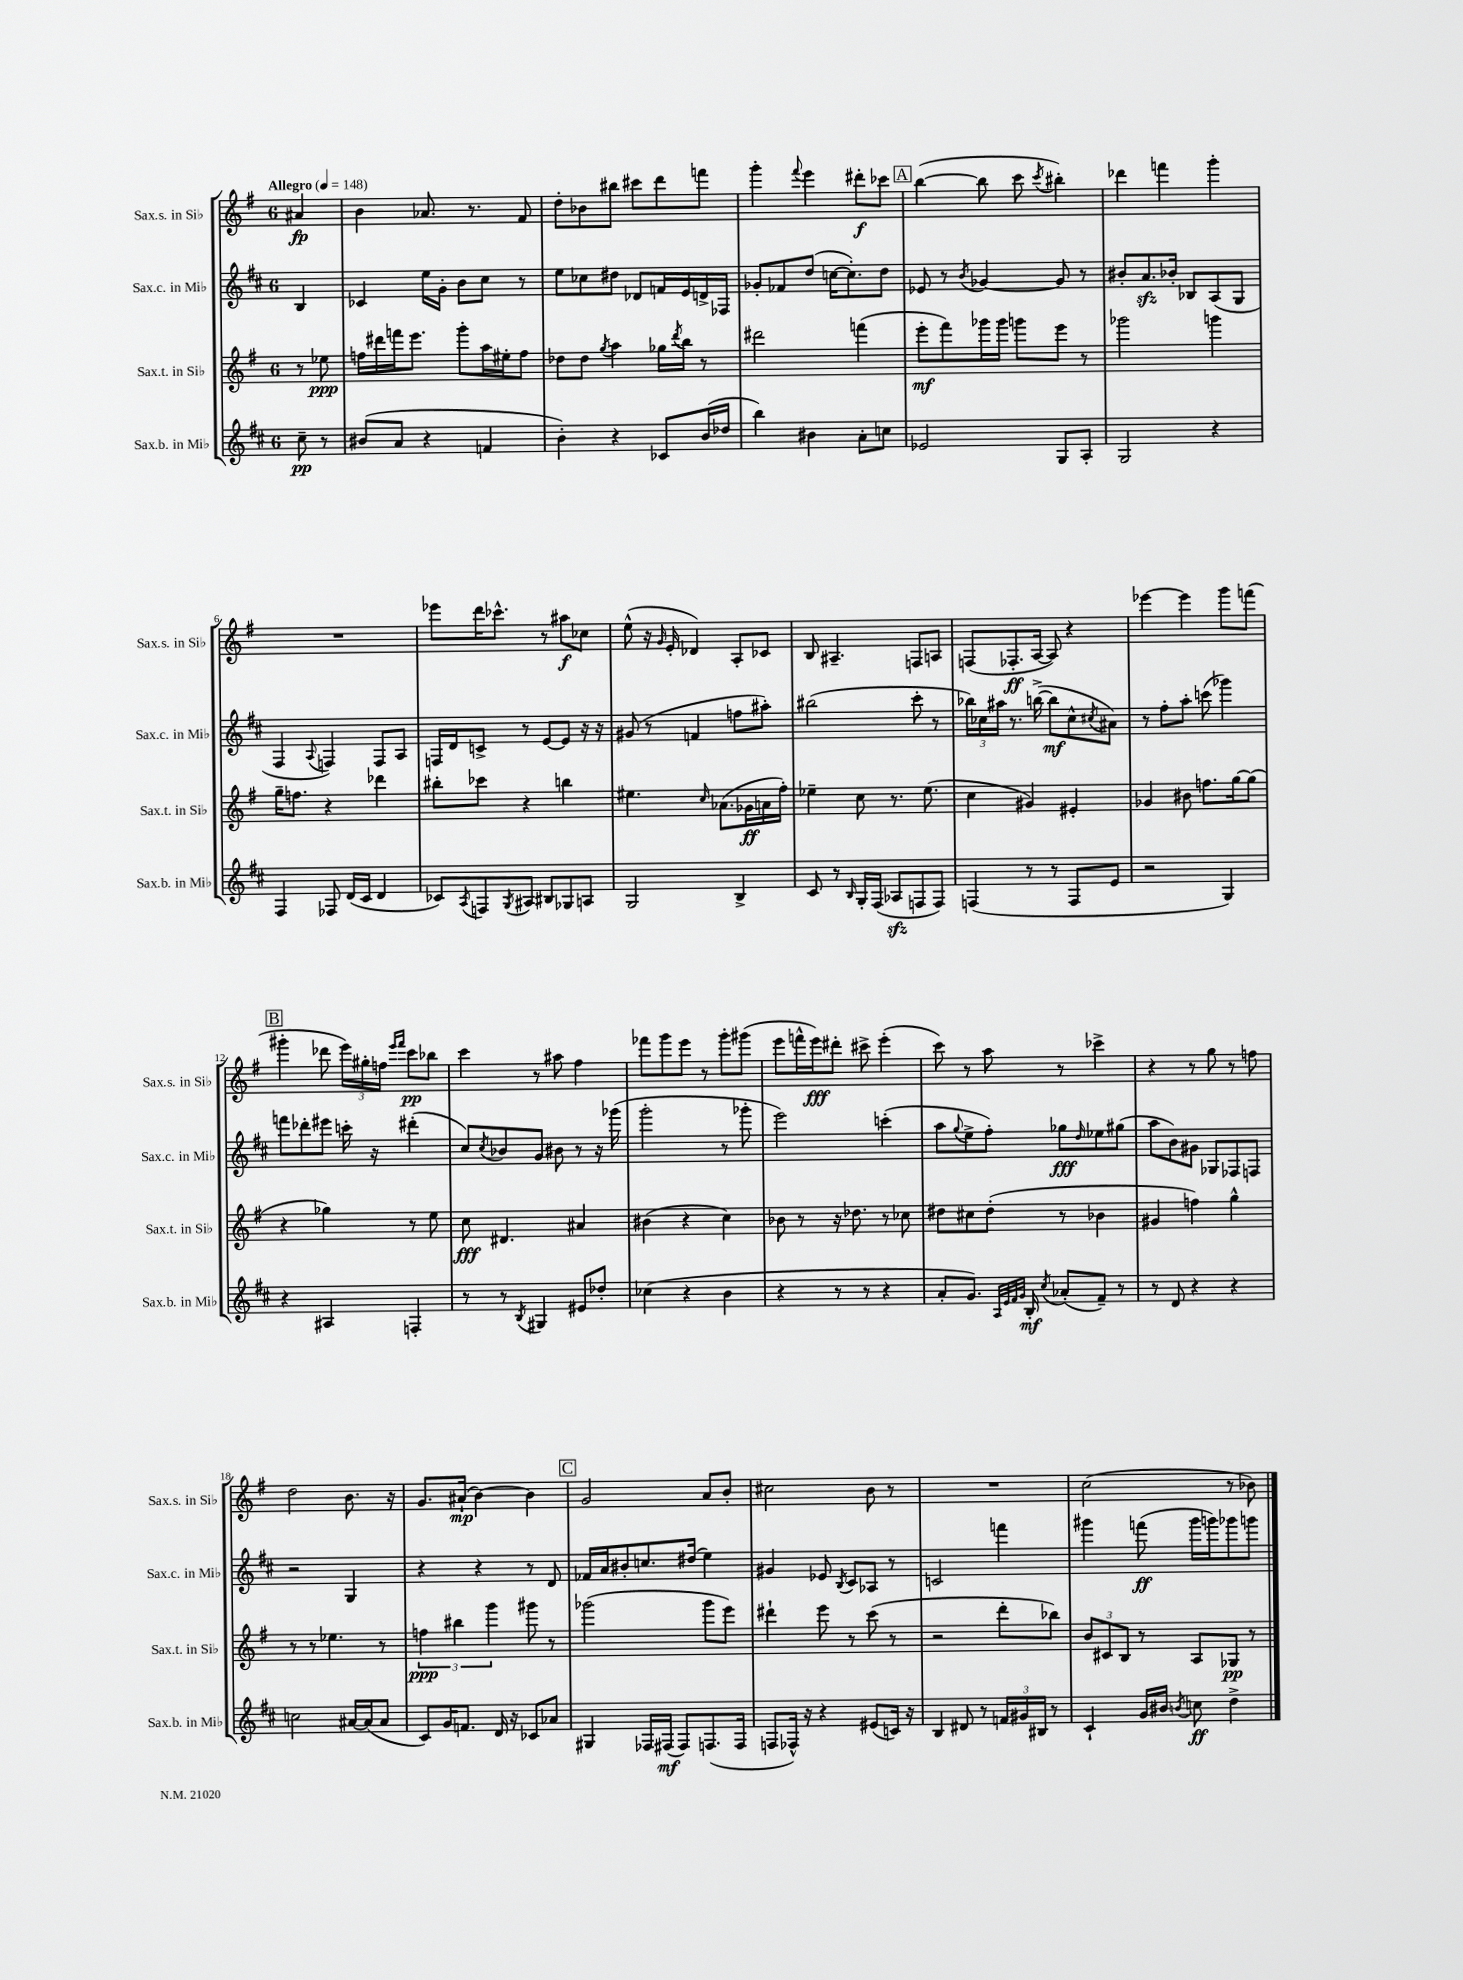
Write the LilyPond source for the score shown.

<<
\new StaffGroup <<
\new Staff = "s0" \with { instrumentName = "Sax.s. in Sib" shortInstrumentName = "Sax.s. in Sib" } {
    \clef treble \key g \major \once \override Staff.TimeSignature.style = #'single-digit \time 6/8 \partial 4 \tempo "Allegro" 4 = 148
    ais'4\fp |
    b'4 aes'8. r8. fis'8 |
    d''8-. bes'8 bis''8 cis'''8 d'''8 f'''8 |
    g'''4-. \appoggiatura { fis'''8 } e'''4 dis'''8-.\f ces'''8 |
    \mark \markup { \box "A" } b''4~( b''8 c'''8 \acciaccatura { c'''8 } bis''4-.) |
    des'''4 f'''4 g'''4-. |
    R2. |
    ees'''8 d'''16 ces'''8.-^ r8 ais''8\f ces''8 |
    e''8-^( r16 \grace { g'16 } e'16-. des'4) a8-. ces'8 |
    b8 ais4.-- f8 a8 |
    f8( fes8.-.\ff a16~ a8) r4 |
    ees'''4~ ees'''4 g'''8 f'''8( |
    \mark \markup { \box "B" } gis'''4-. des'''8 \tuplet 3/2 { e'''16) gis''16-. f''16 } \grace { e'''16 fis'''16 } c'''8\pp bes''8 |
    c'''4 r8 ais''8 fis''4 |
    fes'''8 g'''8 e'''8 r8 g'''8-. gis'''8( |
    e'''8 f'''16-^ e'''16\fff) dis'''8-. cis'''8-> e'''4-.( |
    c'''8) r8 a''8 r8 ces'''4-> |
    r4 r8 g''8 r8 f''8 |
    d''2 b'8. r16 |
    g'8. ais'16-!\mp( b'4~) b'4 |
    \mark \markup { \box "C" } g'2 a'8 b'8-. |
    cis''2 b'8 r8 |
    R2. |
    c''2( r8 bes'8) \bar "|." |
}
\new Staff = "s1" \with { instrumentName = "Sax.c. in Mib" shortInstrumentName = "Sax.c. in Mib" } {
    \clef treble \key d \major \once \override Staff.TimeSignature.style = #'single-digit \time 6/8 \partial 4
    b4 |
    ces'4 e''16 g'16-. b'8 cis''8 r8 |
    e''8 ces''8 dis''8 des'8 f'16 e'16 d'16-> fes16 |
    ges'8-. fes'8 d''8( c''16~ c''8.-.) d''8 |
    \mark \markup { \box "A" } ees'8 r8 \acciaccatura { b'8 } ges'4~ ges'8 r8 |
    bis'8-. a'8.\sfz bes'16-. bes8 a8( g8 |
    fis4 \appoggiatura { a8 } f4) f8 a8 |
    f16 d'16 c'8-> r8 e'8~ e'8 r16 r16 |
    gis'8( r8 f'4 f''8 ais''8-.) |
    bis''2( cis'''8-. r8 |
    \tuplet 3/2 { bes''16) ces''16 ais''16 } r8. b''16~->( b''8\mf ces''8-^ \acciaccatura { cis''8 } ais'8) |
    r8 fis''8-. a''8-. c'''8( ges'''4) |
    \mark \markup { \box "B" } f'''8 des'''8-. eis'''8 c'''16-. r16 dis'''4-.( |
    cis''8) \acciaccatura { cis''8 } bes'8 g'8 bis'8 r8 r16 ges'''16( |
    g'''2-. r8 ges'''8-. |
    e'''2) c'''4-.( |
    a''8 \appoggiatura { g''8 } e''8-> fis''8-.) ges''8\fff \grace { d''16 } ees''8 gis''8( |
    a''8 b'8) gis'8 ges8 fes8 f8 |
    r2 g4 |
    r4 r4 r8 d'8 |
    \mark \markup { \box "C" } fes'16 a'16 bis'8-. c''8. dis''16( e''4) |
    gis'4 ees'8 \acciaccatura { b8 } cis'8 aes8 r8 |
    c'2 f'''4 |
    gis'''4 f'''8\ff( gis'''16 g'''16) ges'''8 g'''8 \bar "|." |
}
\new Staff = "s2" \with { instrumentName = "Sax.t. in Sib" shortInstrumentName = "Sax.t. in Sib" } {
    \clef treble \key g \major \once \override Staff.TimeSignature.style = #'single-digit \time 6/8 \partial 4
    r8 ees''8\ppp |
    f''16 dis'''16 f'''16 e'''8. g'''8-. a''16 eis''16-. f''8 |
    des''8 des''8 \acciaccatura { g''8 } a''4 ges''16 \acciaccatura { d'''8 } b''16 r8 |
    dis'''2 f'''4( |
    \mark \markup { \box "A" } e'''8-.\mf fis'''8) ges'''16 ges'''16 g'''8 e'''8 r8 |
    ges'''2 g'''4 |
    g''16-- f''8. r4 des'''4 |
    bis''8-. ces'''8 r4 b''4 |
    eis''4. \grace { c''16 } aes'8.( ges'16\ff a'16 fis''16-.) |
    ees''4-- c''8 r8. ees''8.( |
    c''4 gis'4) eis'4-. |
    ges'4 bis'8 f''8. g''16~ g''8( |
    \mark \markup { \box "B" } r4 ges''4) r8 e''8 |
    c''8\fff dis'4. ais'4 |
    bis'4( r4 c''4) |
    bes'8 r8 r16 des''8. r8 ces''8 |
    dis''8 cis''8 dis''8-.( r8 bes'4 |
    gis'4 f''4) g''4-^ |
    r8 r8 ees''4. r8 |
    \tuplet 3/2 { f''4\ppp bis''4 g'''4 } gis'''8 r8 |
    \mark \markup { \box "C" } ges'''2( ges'''8 e'''8) |
    dis'''4-! e'''8 r8 c'''8( r8 |
    r2 d'''8-. bes''8) |
    \tuplet 3/2 { b'8 cis'8 b8 } r8 a8 ges8\pp r8 \bar "|." |
}
\new Staff = "s3" \with { instrumentName = "Sax.b. in Mib" shortInstrumentName = "Sax.b. in Mib" } {
    \clef treble \key d \major \once \override Staff.TimeSignature.style = #'single-digit \time 6/8 \partial 4
    cis''8--\pp r8 |
    bis'8( a'8 r4 f'4 |
    b'4-.) r4 ces'8 b'16( des''16 |
    b''4) bis'4 a'8-. c''8 |
    \mark \markup { \box "A" } ees'2 g8 a8-. |
    g2 r4 |
    fis4 fes8 d'16( cis'16 d'4 |
    ces'8) \acciaccatura { a8 } f8 \acciaccatura { g8 } ais8 bis8 ges8 a8 |
    g2 b4-> |
    cis'8 r8 \grace { b16 } g16-. fis16( aes8\sfz f8 f8) |
    f4( r8 r8 f8 e'8 |
    r2 g4) |
    \mark \markup { \box "B" } r4 ais4 f4-. |
    r8 r8 \acciaccatura { b8 } gis4 eis'8 des''8-. |
    ces''4( r4 b'4 |
    r4 r8 r8 r4 |
    a'8-. g'8.) \grace { a32 e'32 fis'32 g'32 } b16-.\mf \acciaccatura { cis''8 } aes'8-.( fis'8--) r8 |
    r8 d'8 r4 r4 |
    c''2 ais'16~ ais'16( ais'8 |
    cis'8) g'16 f'8. d'16 r16 ces'8 aes'8 |
    \mark \markup { \box "C" } gis4 fes16 fis16\mf( fis8) f8.( f16 |
    f8 fes16-^) r16 r4 eis'8( c'16) r16 |
    b4 dis'8 r8 \tuplet 3/2 { f'16 gis'16 bis16 } r8 |
    cis'4-! g'16 bis'16 \acciaccatura { b'8 } c''8\ff d''4-> \bar "|." |
}
>>
>>
